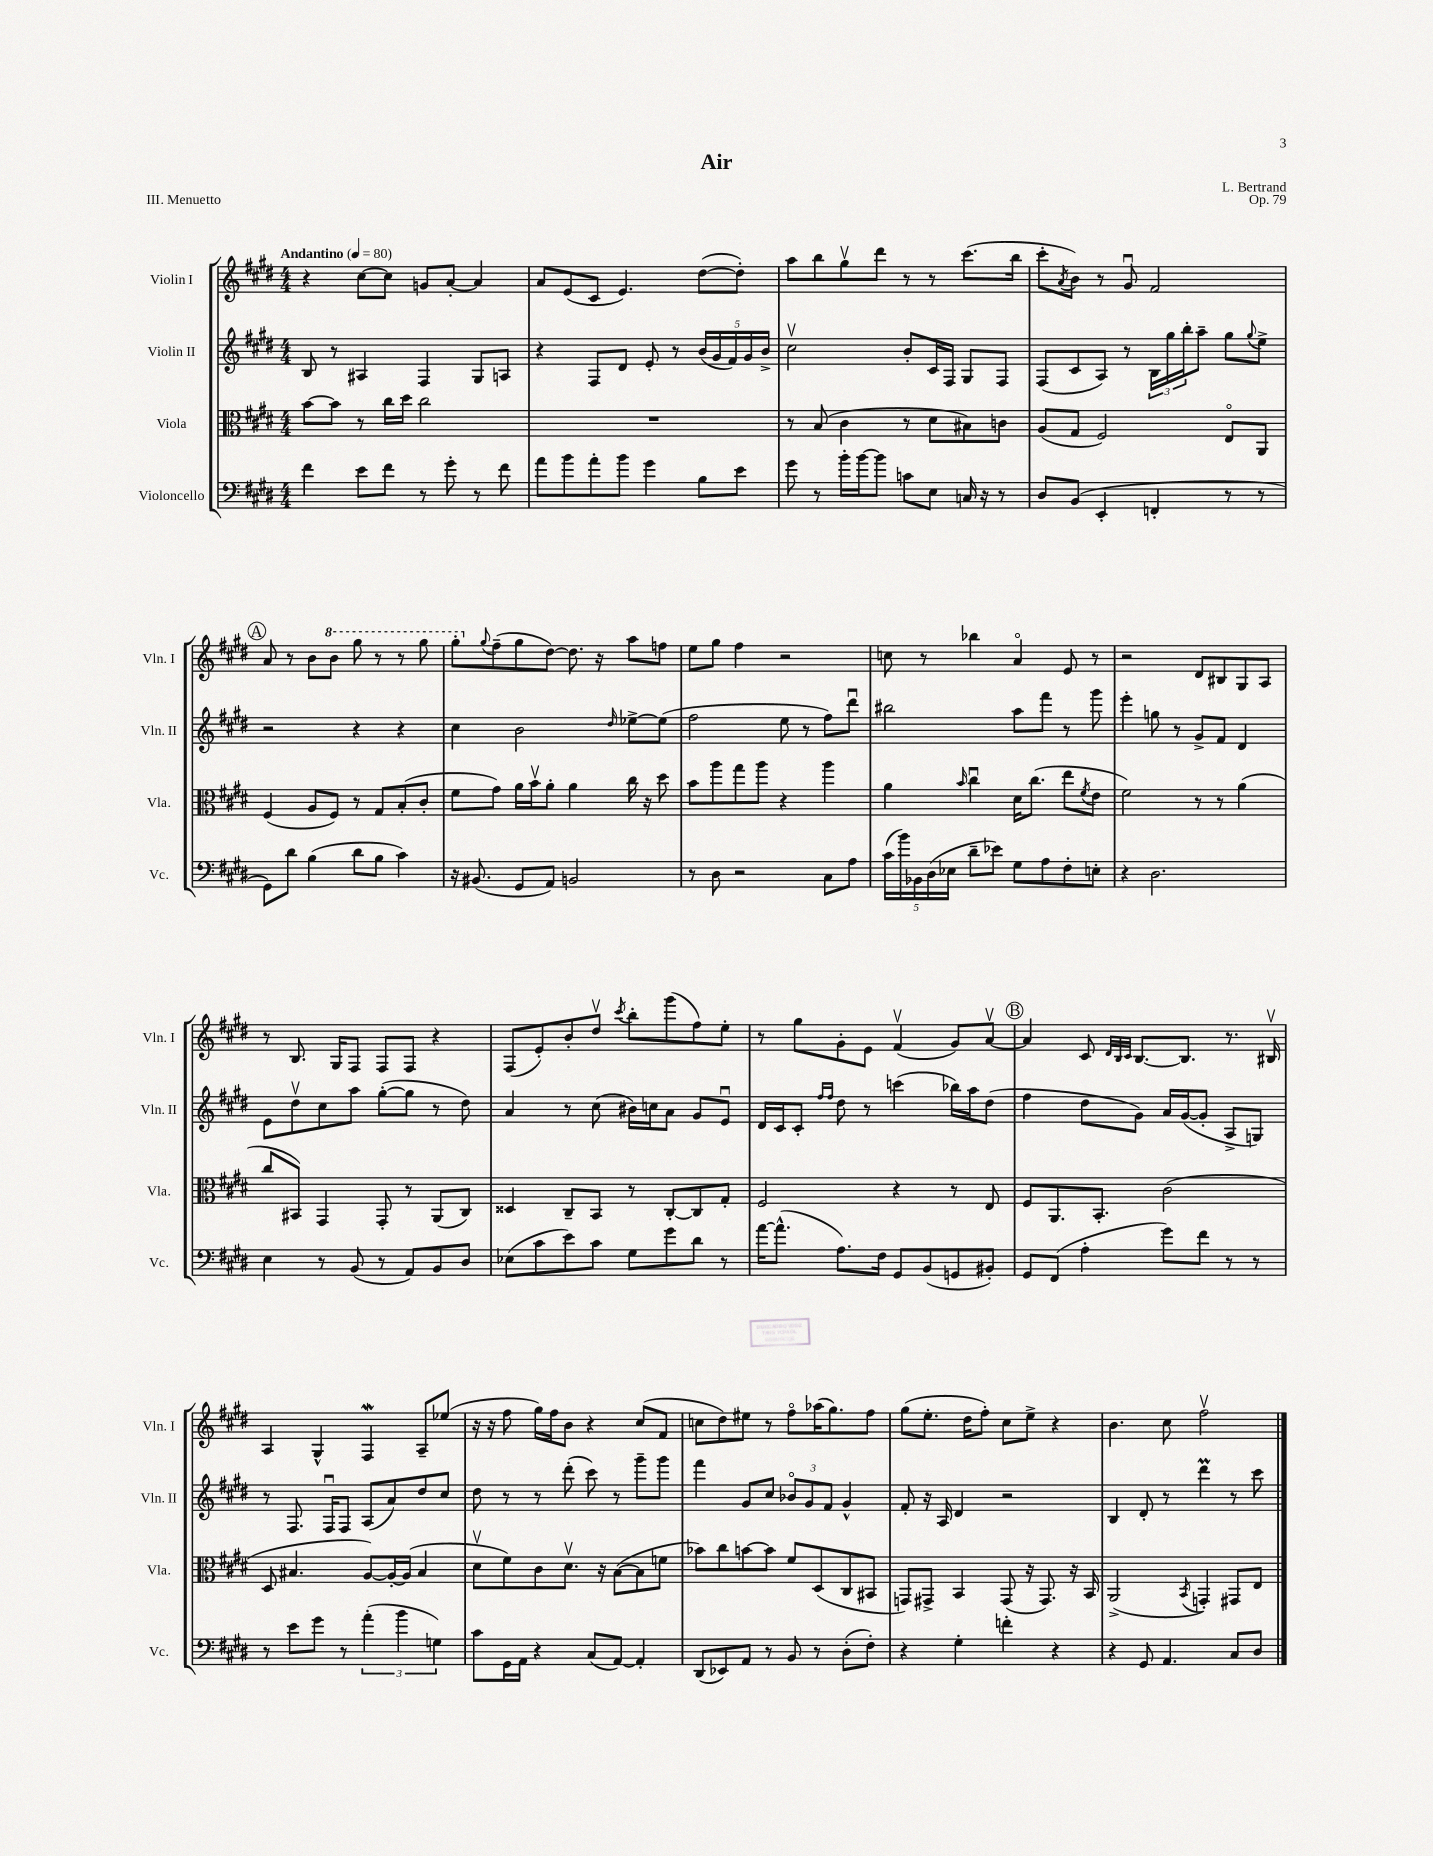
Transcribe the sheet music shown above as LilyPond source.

\header { title = "Air" composer = "L. Bertrand" opus = "Op. 79" piece = "III. Menuetto" }
<<
\new StaffGroup <<
\new Staff = "s0" \with { instrumentName = "Violin I" shortInstrumentName = "Vln. I" } {
    \clef treble \key e \major \numericTimeSignature \time 4/4 \tempo "Andantino" 4 = 80
    r4 cis''8~ cis''8 g'8 a'8~-. a'4 |
    a'8 e'8( cis'8 e'4.) dis''8~( dis''8-.) |
    a''8 b''8 gis''8\upbow dis'''8 r8 r8 cis'''8.( b''16 |
    cis'''8-. \acciaccatura { a'8 } b'8) r8 gis'8\downbow fis'2 |
    \mark \markup { \circle "A" } a'8 r8 b'8 \ottava #1 b''8 gis'''8 r8 r8 gis'''8 |
    gis'''8-. \ottava #0 \appoggiatura { gis''8 } fis''8--( gis''8 dis''8~) dis''8. r16 a''8 f''8 |
    e''8 gis''8 fis''4 r2 |
    c''8 r8 bes''4 a'4\flageolet e'8 r8 |
    r2 dis'8 bis8 gis8 a8 |
    r8 b8. gis16 fis8 fis8 fis8 r4 |
    fis8( e'8-.) b'8-. dis''8\upbow \acciaccatura { cis'''8 } b''8-. gis'''8( fis''8) e''8-. |
    r8 gis''8 gis'8-. e'8 fis'4\upbow( gis'8) a'8~\upbow |
    \mark \markup { \circle "B" } a'4 cis'8 \grace { dis'32 b32 cis'32 } b8.~ b8. r8. bis16\upbow |
    a4 gis4-^ fis4\mordent a8-- ees''8( |
    r16 r16 fis''8 gis''16) fis''16 b'8 r4 cis''8( fis'8 |
    c''8 dis''8) eis''8 r8 fis''8\flageolet aes''16( gis''8.) fis''8 |
    gis''8( e''8.-. dis''16 fis''8-.) cis''8 e''8-> r4 |
    b'4. cis''8 fis''2\upbow \bar "|." |
}
\new Staff = "s1" \with { instrumentName = "Violin II" shortInstrumentName = "Vln. II" } {
    \clef treble \key e \major \numericTimeSignature \time 4/4
    b8 r8 ais4 fis4 gis8 a8 |
    r4 fis8 dis'8 e'8-. r8 \tuplet 5/4 { b'16( gis'16 fis'16) gis'16 b'16-> } |
    cis''2\upbow b'8-. cis'16 fis16 gis8 fis8 |
    fis8( cis'8 a8) r8 \tuplet 3/2 { b16 gis''16 b''16-. } a''8-- gis''8 \appoggiatura { gis''8 } e''8-> |
    \mark \markup { \circle "A" } r2 r4 r4 |
    cis''4 b'2 \grace { dis''16 } ees''8~-> ees''8( |
    fis''2 e''8 r8 fis''8) dis'''8\downbow |
    bis''2 a''8 fis'''8 r8 gis'''8 |
    e'''4-. g''8 r8 gis'8-> fis'8 dis'4 |
    e'8 dis''8\upbow cis''8 a''8 gis''8~-.( gis''8 r8 dis''8) |
    a'4 r8 cis''8( bis'16) c''16 a'8 gis'8 e'8\downbow |
    dis'16 cis'16 cis'8-. \grace { fis''16 fis''16 } dis''8 r8 c'''4( bes''16) a''16 dis''8( |
    \mark \markup { \circle "B" } fis''4 dis''8 gis'8) a'16 gis'16~( gis'8-. a8-> g8) |
    r8 fis8. fis16\downbow fis8 a8( a'8) dis''8 cis''8 |
    dis''8 r8 r8 dis'''8-.( cis'''8) r8 gis'''8-- gis'''8 |
    fis'''4 gis'8 cis''8 \tuplet 3/2 { bes'8\flageolet gis'8 fis'8 } gis'4-^ |
    fis'8-. r16 a16 dis'4 r2 |
    b4 dis'8-. r8 dis'''4\prall r8 cis'''8 \bar "|." |
}
\new Staff = "s2" \with { instrumentName = "Viola" shortInstrumentName = "Vla." } {
    \clef alto \key e \major \numericTimeSignature \time 4/4
    b'8~ b'8 r8 cis''16 dis''16 cis''2 |
    R1 |
    r8 b8( cis'4 r8 dis'8 bis8) c'8 |
    a8( gis8 fis2) e8\flageolet a,8 |
    \mark \markup { \circle "A" } fis4( a8 fis8) r8 gis8 b8-.( cis'8-. |
    fis'8 gis'8) a'16 b'16\upbow a'8-. a'4 cis''16 r16 dis''8 |
    b'8 a''8 gis''8 a''8 r4 a''4 |
    a'4 \grace { b'16 } cis''4\downbow dis'16 cis''8.( e''8 \acciaccatura { fis'8 } e'8 |
    fis'2) r8 r8 a'4( |
    cis''8 bis,8) gis,4 gis,8-. r8 a,8( cis8) |
    disis4 cis8-- b,8 r8 cis8~-. cis8 gis8-. |
    fis2 r4 r8 e8 |
    \mark \markup { \circle "B" } fis8 a,8. b,8.-. cis'2( |
    dis8 bis4. a8~) a16~-. a16( bis4 |
    dis'8\upbow fis'8) cis'8 dis'8.\upbow r16 b8~( b8 f'8 |
    bes'8) cis''8 b'8~ b'8 fis'8 dis8( cis8 bis,8 |
    g,8) gis,8-> b,4 gis,8( r16 gis,8.) r16 b,16 |
    a,2->( \acciaccatura { b,8 } g,4-.) gis,8 e8 \bar "|." |
}
\new Staff = "s3" \with { instrumentName = "Violoncello" shortInstrumentName = "Vc." } {
    \clef bass \key e \major \numericTimeSignature \time 4/4
    fis'4 e'8 fis'8 r8 gis'8-. r8 fis'8 |
    a'8 b'8 a'8-. b'8 gis'4 b8 e'8 |
    gis'8 r8 b'16-. b'16~ b'8 c'8 e8 c16 r16 r8 |
    dis8 b,8( e,4-. f,4-. r8 r8 |
    \mark \markup { \circle "A" } gis,8) dis'8 b4( dis'8 b8 cis'4) |
    r16 bis,8.( gis,8 a,8) b,2 |
    r8 dis8 r2 cis8 a8 |
    \tuplet 5/4 { cis'16( b'16) bes,16 dis16( ees16 } dis'8-- ees'8) gis8 a8 fis8-. e8-. |
    r4 dis2. |
    e4 r8 b,8( r8 a,8) b,8 dis8 |
    ees8( cis'8 e'8) cis'8 gis8 gis'8 dis'8 r8 |
    a'16~ a'8.-^( a8.) fis16 gis,8 b,8( g,8 bis,8-.) |
    \mark \markup { \circle "B" } gis,8 fis,8( a4-. gis'8) fis'8 r8 r8 |
    r8 e'8 gis'8 r8 \tuplet 3/2 { a'4-.( b'4 g4) } |
    cis'8 gis,16 a,16 r4 cis8( a,8~) a,4-. |
    dis,8( ees,8) a,8 r8 b,8 r8 dis8-.( fis8-.) |
    r4 gis4-. f'4-. r4 |
    r4 gis,8 a,4. cis8 dis8 \bar "|." |
}
>>
>>
\layout { \context { \Score \remove "Bar_number_engraver" } }
